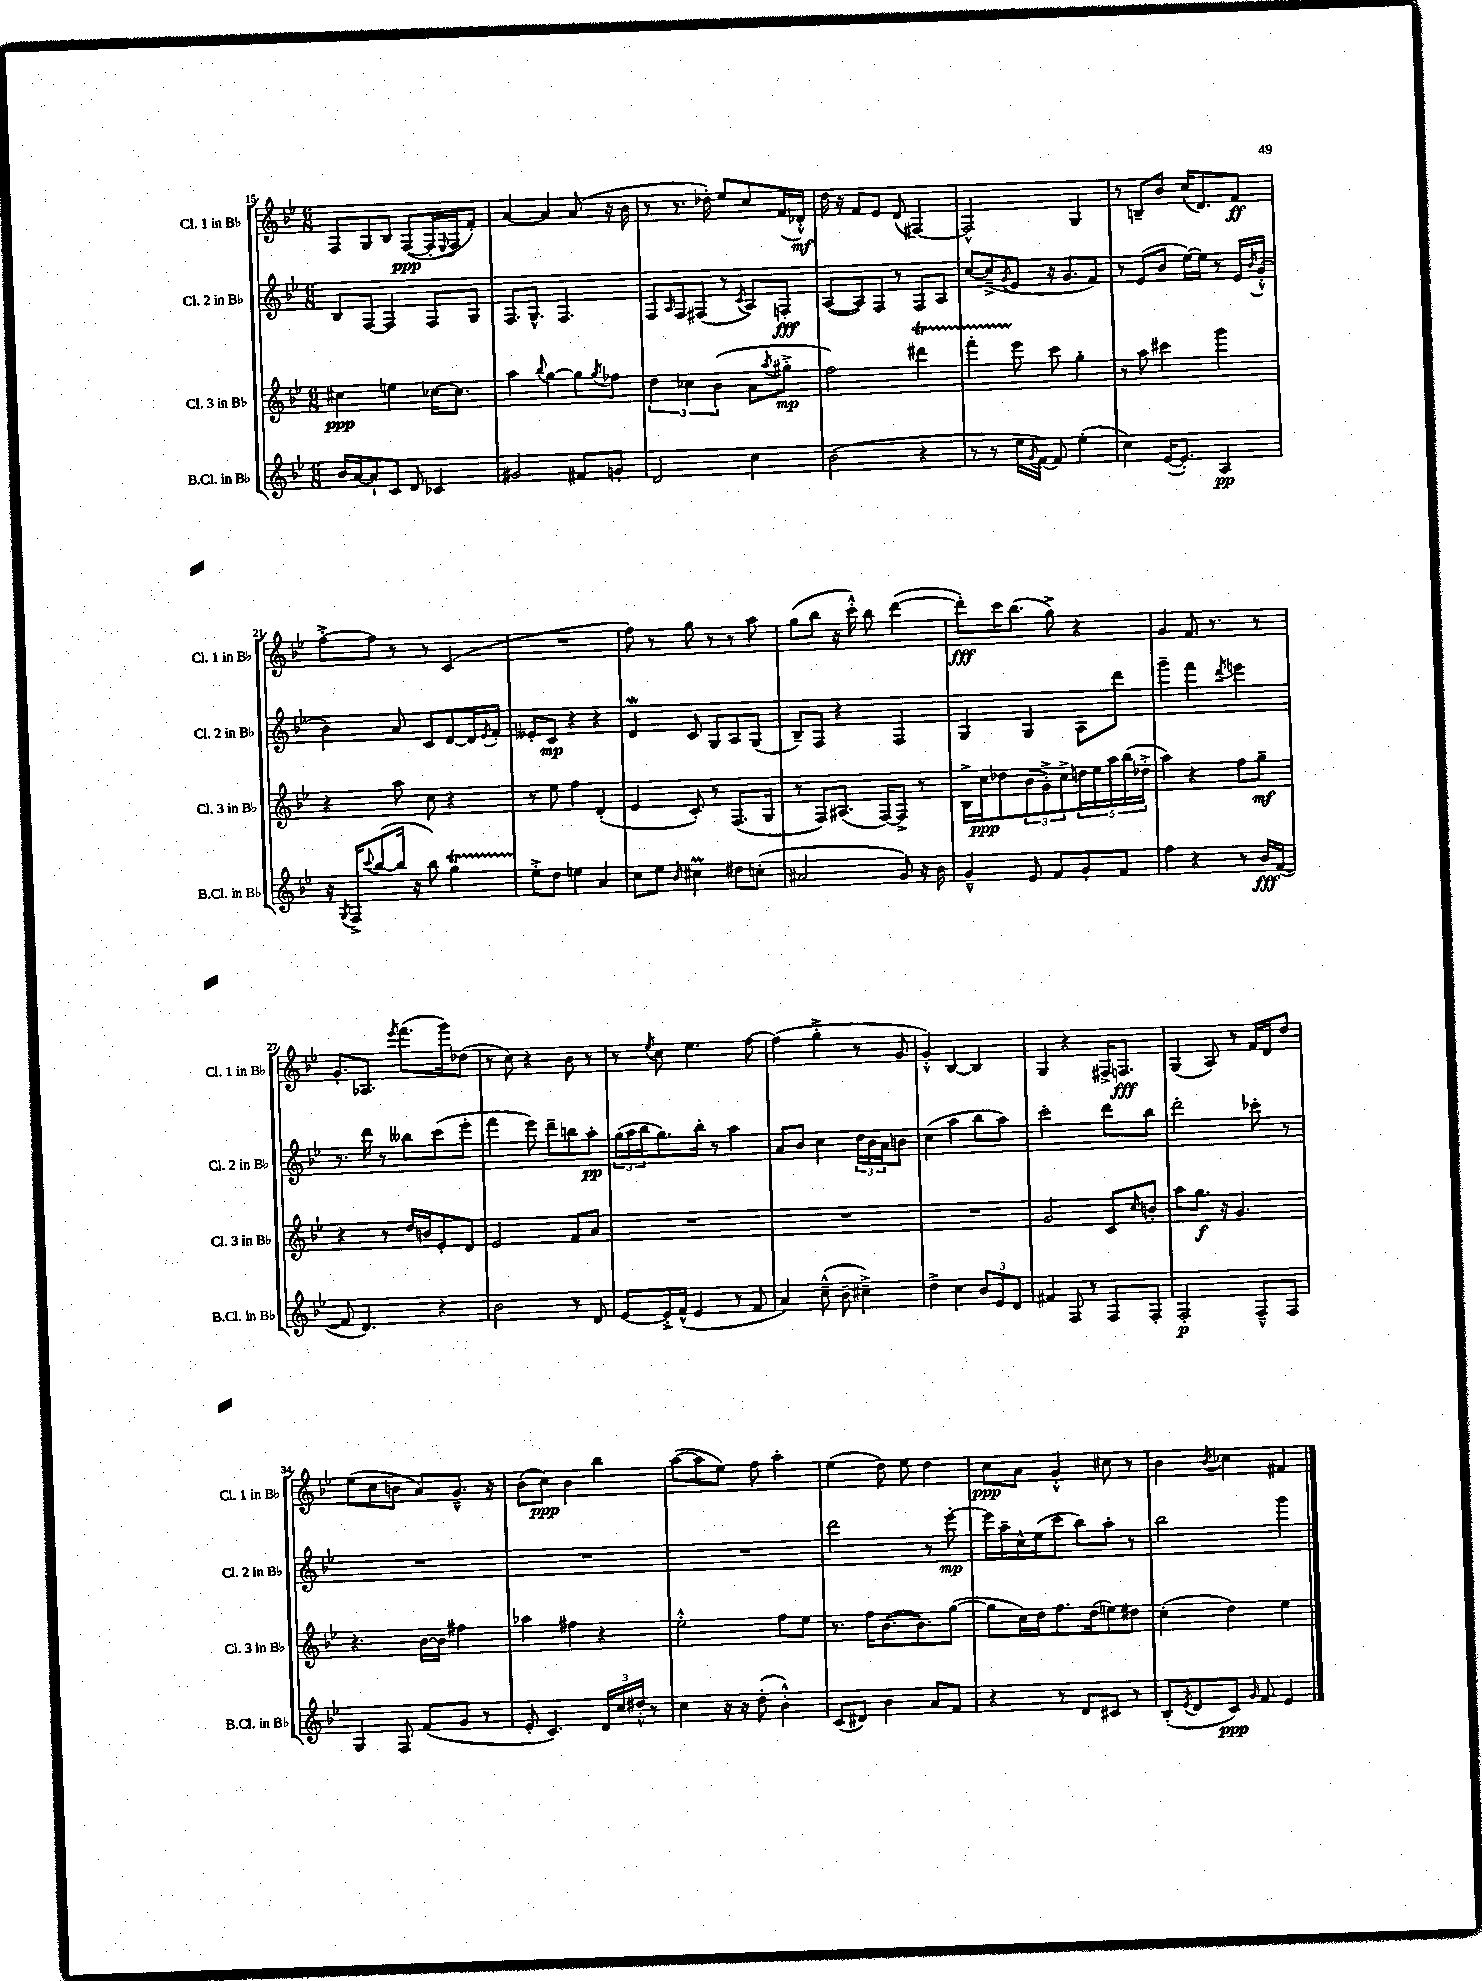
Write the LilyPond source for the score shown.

<<
\new StaffGroup <<
\new Staff = "s0" \with { instrumentName = "Cl. 1 in Bb" shortInstrumentName = "Cl. 1 in Bb" } {
    \clef treble \key bes \major \numericTimeSignature \time 6/8
    f8 g8 bes8 f8~\ppp( f16-. \appoggiatura { ees8 } f16 f'8-.) |
    a'4~ a'4 a'8( r16 bes'16 |
    r8 r8. des''16-.) ees''8 c''8 f'16( des'16-.-^\mf) |
    d''16 r16 f'8 ees'8 d'8( fis4~) |
    fis2-^ g4 |
    r8 b8-- bes'8 c''16( d'8.) f'8\ff |
    f''8~-.-> f''8 r8 r8 c'4( |
    R2. |
    f''8) r8 g''8 r8 r8 a''8 |
    g''8( bes''8 r16 c'''16-.-^) bes''8 d'''4~( |
    d'''8-.\fff) c'''16 bes''8.( g''8->) r4 |
    g'4 f'8. r8. r8 |
    g'8.-. aes8. \acciaccatura { ees'''8 } f'''8.( g'''16) des''8( |
    r8 c''8) r4 bes'8 r8 |
    r8 \acciaccatura { ees''8 } c''8 ees''4. f''8~ |
    f''4( g''4-.-> r8 g'8 |
    g'4-.-^) bes4~ bes4 |
    g4 r4 fis16-> f8.\fff |
    g4( a8) r8 f'16 d'16 d''8 |
    ees''8( c''8 b'8 a'8) g'8.---^ r16 |
    bes'8( c''8\ppp) bes'4 bes''4 |
    a''8~( a''8 ees''8) f''8 a''4-. |
    ees''4( d''8) ees''8 d''4 |
    c''8\ppp a'8 g'4-.-^ cis''8 r8 |
    bes'4 \acciaccatura { bes'8 } ces''4 fis'4 \bar "|." |
}
\new Staff = "s1" \with { instrumentName = "Cl. 2 in Bb" shortInstrumentName = "Cl. 2 in Bb" } {
    \clef treble \key bes \major \numericTimeSignature \time 6/8
    bes8 f8~ f4 f8 g8 |
    f8. g8.-^ f4. |
    f8 \grace { a16 } f8 fis8( r8 \acciaccatura { c'8 } a8) f8-.\fff |
    a8~( a8) f8 r8 f8 a8 |
    c''8~ c''8--->( \acciaccatura { g'8 } ees'8 r16 g'8. f'8) |
    r8 ees'8( bes'8 ees''16~) ees''16 r8 ees'16 \acciaccatura { bes'8 } g'16-.-^( |
    bes'4) a'8 c'8 d'8~ d'16 \acciaccatura { ees'8 } f'16-. |
    eeses'8-. c'8\mp r4 r4 |
    d'4\mordent c'8 g8 a8 g8( |
    bes8--) f8 r4 f4 |
    g4 g4 a8 d'''8 |
    g'''4-- f'''4 \acciaccatura { d'''8 } e'''4 |
    r8. d'''16 r8 beses''8 c'''8( ees'''8-. |
    f'''4 ees'''8) d'''8-- b''8 a''8-.\pp |
    \tuplet 3/2 { g''16( a''16 bes''16 } g''8.) bes''16-. r8 a''4 |
    a'8 bes'8 c''4 \tuplet 3/2 { d''16 bes'16 a'16 } b'8 |
    c''4( a''4 bes''8 a''8) |
    c'''2-. d'''8 bes''8 |
    d'''2-. ces'''8-. r8 |
    R2. |
    R2. |
    R2. |
    d'''2 r8 ees'''8~-.\mp |
    ees'''16 a''16-- c''16-^ ees''16( c'''8 bes''8) a''8-. r8 |
    bes''2 g'''4 \bar "|." |
}
\new Staff = "s2" \with { instrumentName = "Cl. 3 in Bb" shortInstrumentName = "Cl. 3 in Bb" } {
    \clef treble \key bes \major \numericTimeSignature \time 6/8
    cis''4\ppp e''4 ces''16~ ces''8. |
    a''4 \appoggiatura { bes''8 } g''4~ g''8 \acciaccatura { g''8 } fes''8 |
    \tuplet 3/2 { d''4 ces''4 bes'4( } a'8 \acciaccatura { a''8 } gis''8-.->\mp |
    f''2) dis'''4\startTrillSpan |
    f'''4-. ees'''8\stopTrillSpan c'''8 g''4-. |
    r8 a''8 cis'''4 g'''4 |
    r4 a''8 c''8 r4 |
    r8 ees''8 f''4 d'4-.( |
    ees'4 c'8-.) r8 f8.( g16 |
    r8 f8) ais8.( f16~) f8-> r8 |
    bes16-> c''16\ppp des''8 \tuplet 3/2 { bes'8( g'8-.->) c''8-> } \tuplet 5/4 { d''16 ees''16 a''16 bes''16( des''16-.-> } |
    a''4) r4 f''8 g''8--\mf |
    r4 r8 d''16 b'16 ees'8-. d'8 |
    ees'2 f'8 a'8 |
    R2. |
    R2. |
    R2. |
    g'2 c'8 \grace { c''16 } b'8-. |
    a''8 g''8.\f r16 g'4. |
    r4. bes'16~ bes'16 fis''4 |
    aes''4 fis''4 r4 |
    ees''2-.-^ f''8 ees''8 |
    r8. f''16 bes'8.~( bes'8.) g''8~( |
    g''8 c''16) d''16 f''8. d''16( e''8) dis''8 |
    c''4-.( d''4) ees''4 \bar "|." |
}
\new Staff = "s3" \with { instrumentName = "B.Cl. in Bb" shortInstrumentName = "B.Cl. in Bb" } {
    \clef treble \key bes \major \numericTimeSignature \time 6/8
    bes'16 a'16~ a'8-! c'8 d'8 ces'4 |
    gis'2 fis'8 g'8-. |
    d'2 c''4 |
    bes'2( r4 |
    r8 r8 ees''16 \acciaccatura { g'8 } f'16~) f'8 ees''4-.( |
    c''4) ees'16~( ees'8.-.) a4\pp |
    r16 \acciaccatura { g8 } f16-> \appoggiatura { c'''8 } bes''8~( bes''16 r16 bes''8) g''4\startTrillSpan |
    ees''8-.->\stopTrillSpan d''8 e''4 a'4 |
    c''8 ees''8 \grace { bes'16 } cis''4\prall dis''8 c''8-.( |
    ais'2 g'8) r16 bes'16 |
    g'4---^ ees'8 f'8 g'8-. f'8 |
    f''4 r4 r8 bes'16\fff f'16~( |
    f'8 d'4.) r4 |
    bes'2 r8 d'8 |
    ees'8~ ees'16-.-> f'16-^( ees'4 r8 f'8 |
    a'4) c''8---^( bes'8-- cis''4--->) |
    d''4-> c''4 \tuplet 3/2 { bes'8 ees'8 d'8 } |
    fis'4 f8 r8 f8 f8-. |
    f2-.\p f8---^ f8 |
    g4 f8 f'8( g'8 r8 |
    ees'8-. c'4.) \tuplet 3/2 { d'16 c''16 dis''16-.-^ } r8 |
    c''4 r16 r16 d''8-.( bes'4-.-^) |
    c'8( dis'8) bes'4 a'8 f'8 |
    r4 r8 d'8 cis'8 r8 |
    bes8-.( \acciaccatura { ees'8 } d'8 c'8\ppp) \grace { g'16 } f'8 ees'4 \bar "|." |
}
>>
>>
\layout { \context { \Score currentBarNumber = #15 } }
